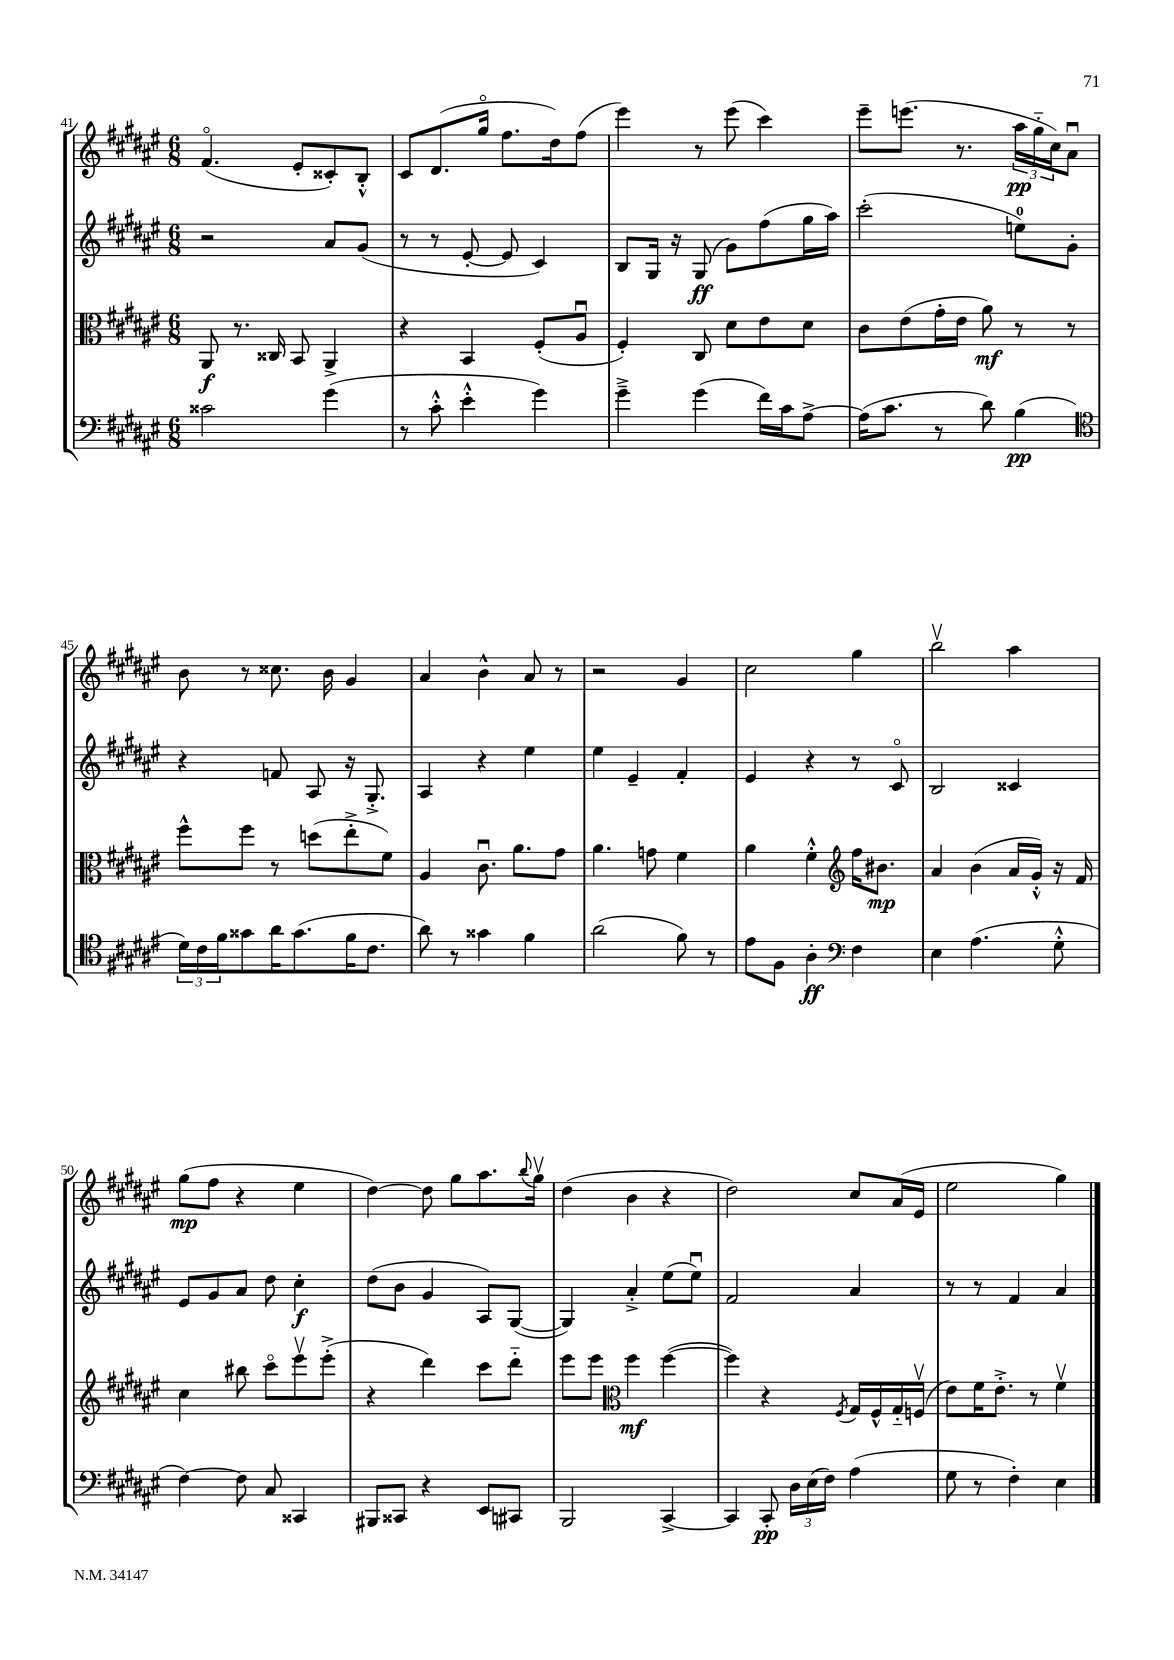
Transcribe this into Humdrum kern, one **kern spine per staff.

**kern	**dynam	**kern	**dynam	**kern	**dynam	**kern	**dynam
*part4	*part4	*part3	*part3	*part2	*part2	*part1	*part1
*staff4	*staff4	*staff3	*staff3	*staff2	*staff2	*staff1	*staff1
*clefF4	*	*clefC3	*	*clefG2	*	*clefG2	*
*k[f#c#g#d#a#e#]	*	*k[f#c#g#d#a#e#]	*	*k[f#c#g#d#a#e#]	*	*k[f#c#g#d#a#e#]	*
*M6/8	*	*M6/8	*	*M6/8	*	*M6/8	*
=41	=41	=41	=41	=41	=41	=41	=41
2c##X\	.	8AA#/	f	2r	.	(4.f#/	.
.	.	8.r	.	.	.	.	.
.	.	16C##X/	.	.	.	.	.
.	.	8BB/	.	.	.	8e#'/L	.
(4g#\	.	4AA#^/	.	8a#/L	.	8c##X'/)	.
.	.	.	.	(8g#/J	.	8B'^^/J	.
=42	=42	=42	=42	=42	=42	=42	=42
8r	.	4r	.	8r	.	8c#/L	.
8c#'^^\	.	.	.	8r	.	(8.d#/	.
4e#'^^\	.	4BB/	.	[8e#'/	.	.	.
.	.	.	.	.	.	16gg#/Jk	.
.	.	.	.	8e#/]	.	8.ff#\L	.
4g#\)	.	(8F#'/L	.	4c#/)	.	.	.
.	.	.	.	.	.	16dd#\k)	.
.	.	8A#u/J	.	.	.	(8ff#\J	.
=43	=43	=43	=43	=43	=43	=43	=43
4g#~^\	.	4F#'/)	.	8B/L	.	4eee#\)	.
.	.	.	.	16G#/Jk	.	.	.
.	.	.	.	16r	.	.	.
(4g#\	.	8C#/	.	(8G#/	ff	8r	.
.	.	8d#\L	.	8g#\L)	.	(8eee#\	.
16f#\LL)	.	8e#\	.	(8ff#\	.	4ccc#\)	.
16c#\J	.	.	.	.	.	.	.
[8A#^\J	.	8d#\J	.	16gg#\L	.	.	.
.	.	.	.	16aa#\JJ)	.	.	.
=44	=44	=44	=44	=44	=44	=44	=44
(16A#\KL]	.	8c#\L	.	(2ccc#'\	.	8eee#~\L	.
8.c#\J	.	.	.	.	.	.	.
.	.	(8e#\	.	.	.	(8.eeen\J	.
8r	.	16g#'\L	.	.	.	.	.
.	.	16e#\JJ	.	.	.	8.r	.
8d#\)	.	8a#\)	mf	.	.	.	.
(4B\	pp	8r	.	8een\L)	.	24aa#\LL	pp
.	.	.	.	.	.	24gg#\	.
.	.	.	.	.	.	24cc#\J)	.
.	.	8r	.	8g#'\J	.	8a#u\J	.
!!LO:LB:g=z
=45	=45	=45	=45	=45	=45	=45	=45
*clefC4	*	*	*	*	*	*	*
24d#\LL)	.	8ff#^^\L	.	4r	.	8b\	.
24c#\	.	.	.	.	.	.	.
24f#\J	.	.	.	.	.	.	.
8g##X\	.	8ff#\J	.	.	.	8r	.
16a#\K	.	8r	.	8fn/	.	8.cc##X\	.
(8.g##\	.	.	.	.	.	.	.
.	.	(8ddn\L	.	8A#/	.	.	.
.	.	.	.	.	.	16b\	.
16f#\K	.	8ee#'^\	.	16r	.	4g#/	.
8.c#\J	.	.	.	8.G#'^/	.	.	.
.	.	8f#\J)	.	.	.	.	.
=46	=46	=46	=46	=46	=46	=46	=46
8a#\)	.	4A#/	.	4A#/	.	4a#/	.
8r	.	.	.	.	.	.	.
4g##X\	.	8.c#u\	.	4r	.	4b^^\	.
.	.	8.a#\L	.	.	.	.	.
4f#\	.	.	.	4ee#\	.	8a#/	.
.	.	8g#\J	.	.	.	8r	.
=47	=47	=47	=47	=47	=47	=47	=47
(2a#\	.	4.a#\	.	4ee#\	.	2r	.
.	.	.	.	4e#~/	.	.	.
.	.	8gn\	.	.	.	.	.
8f#\)	.	4f#\	.	4f#'/	.	4g#/	.
8r	.	.	.	.	.	.	.
=48	=48	=48	=48	=48	=48	=48	=48
8e#\L	.	4a#\	.	4e#/	.	2cc#\	.
8F#\J	.	.	.	.	.	.	.
4A#'\	ff	4f#'^^\	.	4r	.	.	.
*clefF4	*	*clefG2	*	*	*	*	*
4F#\	.	16ff#\KL	.	8r	.	4gg#\	.
.	.	8.b#X\J	mp	.	.	.	.
.	.	.	.	8c#/	.	.	.
=49	=49	=49	=49	=49	=49	=49	=49
4E#\	.	4a#/	.	2B/	.	2bbv\	.
(4.A#\	.	(4b\	.	.	.	.	.
.	.	16a#/LL	.	4c##X/	.	4aa#\	.
.	.	16g#'^^/JJ)	.	.	.	.	.
8G#'^^\	.	16r	.	.	.	.	.
.	.	16f#/	.	.	.	.	.
!!LO:LB:g=z
=50	=50	=50	=50	=50	=50	=50	=50
[4F#\)	.	4cc#\	.	8e#/L	.	(8gg#\L	mp
.	.	.	.	8g#/	.	8ff#\J	.
8F#\]	.	8bb#X\	.	8a#/J	.	4r	.
8C#/	.	8ccc#\L	.	8dd#\	.	.	.
4CC##X/	.	8eee#v\	.	4cc#'\	f	4ee#\	.
.	.	(8eee#'^\J	.	.	.	.	.
=51	=51	=51	=51	=51	=51	=51	=51
8BBB#X/L	.	4r	.	(8dd#\L	.	[4dd#\)	.
8CC##X/J	.	.	.	8b\J	.	.	.
4r	.	4ddd#\)	.	4g#/	.	8dd#\]	.
.	.	.	.	.	.	8gg#\L	.
8EE#/L	.	8ccc#\L	.	8A#/L)	.	8.aa#\	.
8CC#X/J	.	8ddd#\J	.	([8G#/J	.	.	.
.	.	.	.	.	.	8qqbb/	.
.	.	.	.	.	.	16gg#v\Jk	.
=52	=52	=52	=52	=52	=52	=52	=52
2BBB/	.	8eee#\L	.	4G#/])	.	(4dd#\	.
.	.	8eee#\J	.	.	.	.	.
*	*	*clefC3	*	*	*	*	*
.	.	4ff#\	mf	4a#'^/	.	4b\	.
[4CC#^/	.	([4ff#\	.	(8ee#\L	.	4r	.
.	.	.	.	8ee#u\J)	.	.	.
=53	=53	=53	=53	=53	=53	=53	=53
4CC#/]	.	4ff#\])	.	2f#/	.	2dd#\)	.
8CC#'/	pp	4r	.	.	.	.	.
24D#\LL	.	.	.	.	.	.	.
(24E#\	.	.	.	.	.	.	.
24F#\JJ)	.	.	.	.	.	.	.
.	.	8qF#/	.	.	.	.	.
(4A#\	.	16G#/LL	.	4a#/	.	8cc#/L	.
.	.	16F#^^/	.	.	.	.	.
.	.	16G#/	.	.	.	(16a#/L	.
.	.	(16Fnv/JJ	.	.	.	16e#/JJ	.
=54	=54	=54	=54	=54	=54	=54	=54
8G#\	.	8e#\L)	.	8r	.	2ee#\	.
8r	.	16f#\K	.	8r	.	.	.
.	.	8.e#'^\J	.	.	.	.	.
4F#'\)	.	.	.	4f#/	.	.	.
.	.	8r	.	.	.	.	.
4E#\	.	4f#v\	.	4a#/	.	4gg#\)	.
==	==	==	==	==	==	==	==
*-	*-	*-	*-	*-	*-	*-	*-
